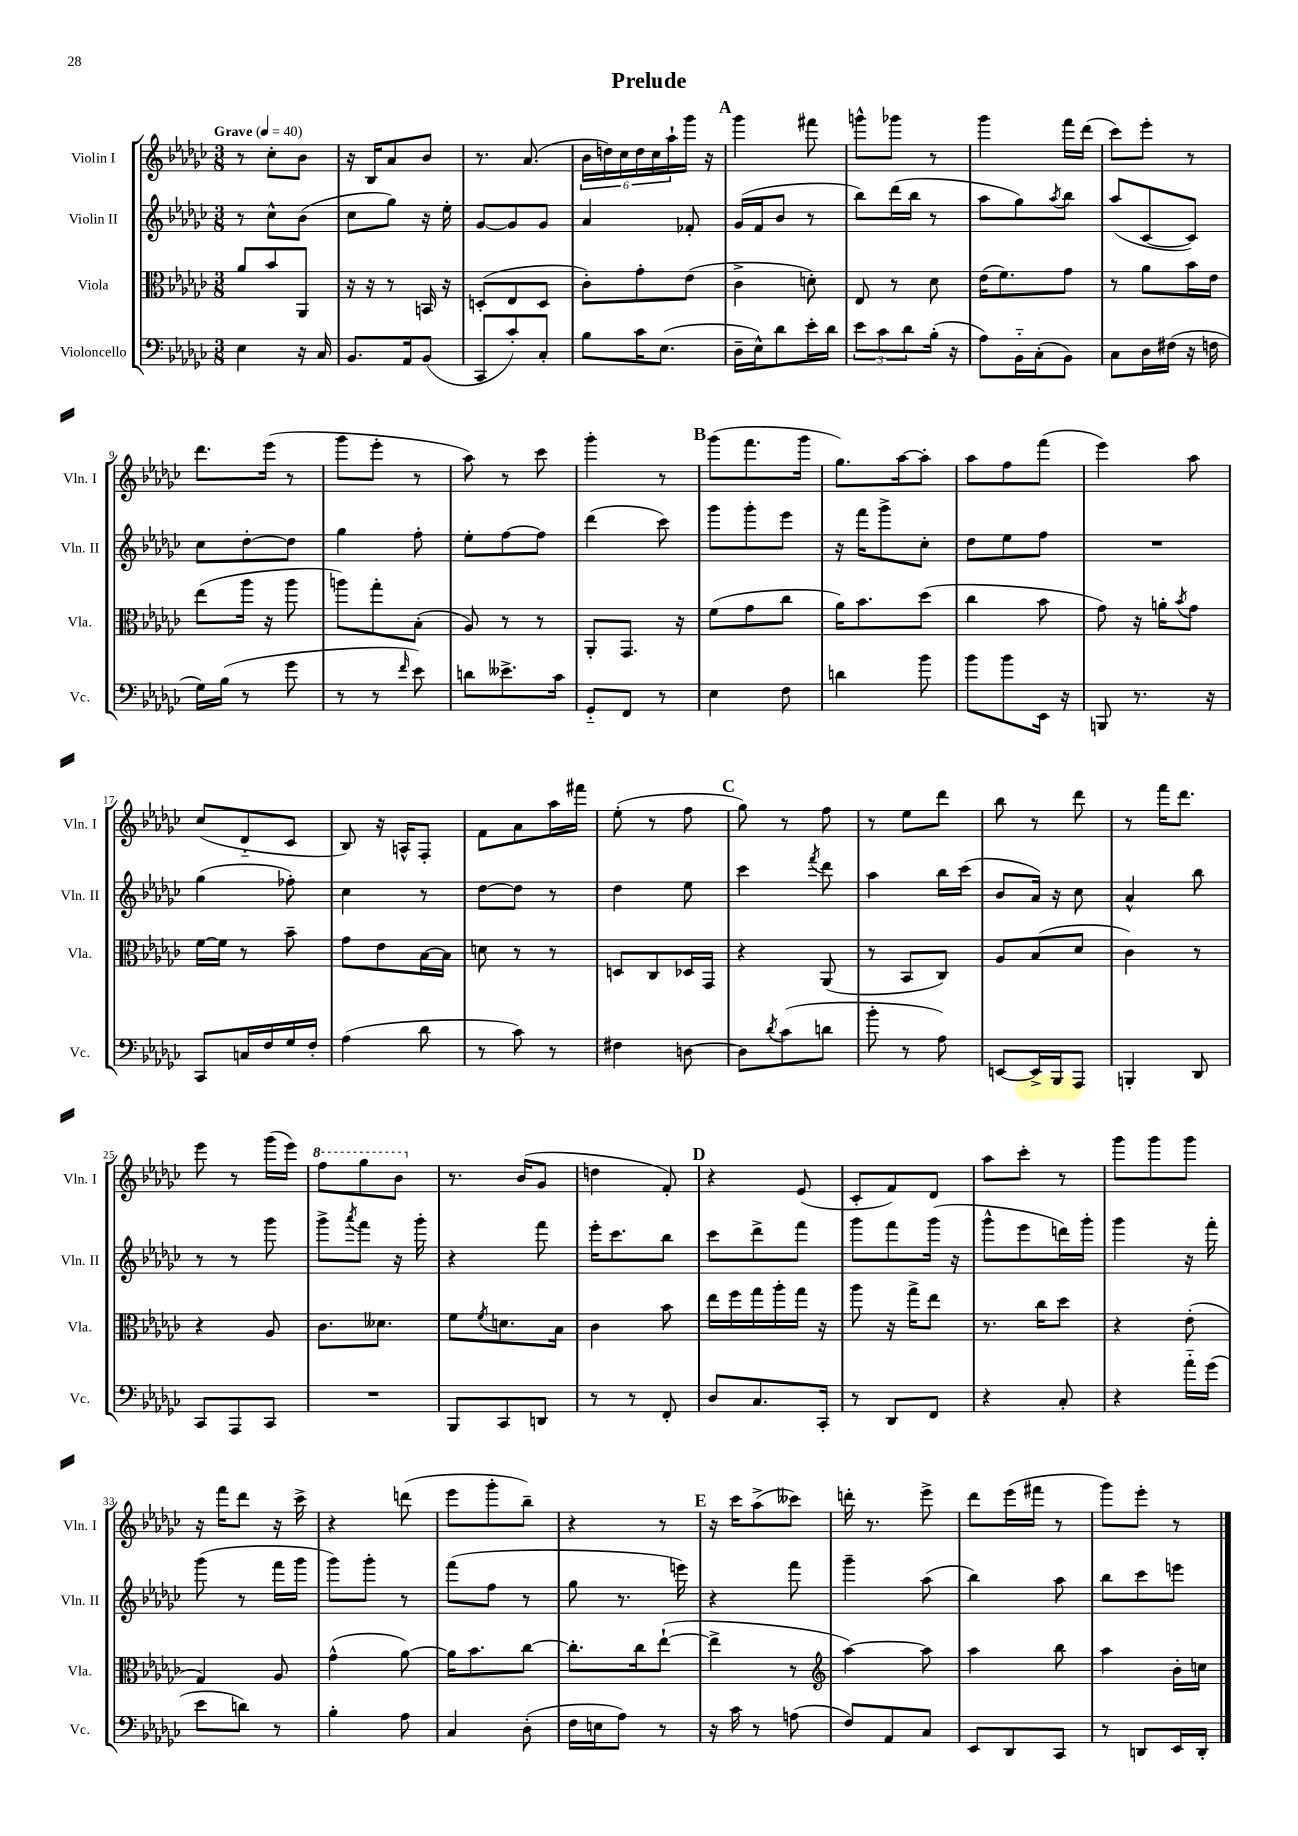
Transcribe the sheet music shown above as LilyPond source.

\header { title = "Prelude" }
<<
\new StaffGroup <<
\new Staff = "s0" \with { instrumentName = "Violin I" shortInstrumentName = "Vln. I" } {
    \clef treble \key ges \major \numericTimeSignature \time 3/8 \tempo "Grave" 4 = 40
    r8 ces''8-. bes'8 |
    r16 bes16 aes'8 bes'8 |
    r8. aes'8.( |
    \tuplet 6/4 { bes'16 d''16) ces''16 d''16 ces''16 aes''16-! } ges'''16 r16 |
    \mark \markup { \bold "A" } ges'''4 fis'''8 |
    g'''8-^ ges'''8 r8 |
    ges'''4 f'''16 des'''16( |
    ces'''8) ees'''8-. r8 |
    des'''8. ees'''16( r8 |
    ges'''8 ees'''8-. r8 |
    aes''8) r8 ces'''8 |
    ges'''4-. r8 |
    \mark \markup { \bold "B" } ges'''8( f'''8. ges'''16 |
    ges''8.) aes''16~ aes''8-. |
    aes''8 f''8 f'''8( |
    ees'''4) aes''8 |
    ces''8( des'8-_ ces'8 |
    bes8) r16 a16-^ f8-. |
    f'8 aes'8 aes''16 fis'''16 |
    ees''8-.( r8 f''8 |
    \mark \markup { \bold "C" } ges''8) r8 f''8 |
    r8 ees''8 des'''8 |
    bes''8 r8 des'''8 |
    r8 f'''16 des'''8. |
    ees'''8 r8 ges'''16( ees'''16) |
    \ottava #1 f'''8 ges'''8 bes''8 \ottava #0 |
    r8. bes'16( ges'8 |
    d''4 f'8-.) |
    \mark \markup { \bold "D" } r4 ees'8( |
    ces'8-. f'8) des'8 |
    aes''8 ces'''8-. r8 |
    ges'''8 ges'''8 ges'''8 |
    r16 f'''16 des'''8 r16 ces'''16-> |
    r4 d'''8( |
    ees'''8 ges'''8-. bes''8--) |
    r4 r8 |
    \mark \markup { \bold "E" } r16 ces'''16 aes''8->( ceses'''8) |
    d'''16-. r8. ees'''8-> |
    des'''8 ees'''16( fis'''16 r8 |
    ges'''8) ees'''8-. r8 \bar "|." |
}
\new Staff = "s1" \with { instrumentName = "Violin II" shortInstrumentName = "Vln. II" } {
    \clef treble \key ges \major \numericTimeSignature \time 3/8
    r8 ces''8-^ bes'8( |
    ces''8 ges''8) r16 ees''16-. |
    ges'8~ ges'8 ges'8 |
    aes'4 fes'8-. |
    \mark \markup { \bold "A" } ges'16( f'16 bes'8 r8 |
    bes''8) des'''16( bes''16 r8 |
    aes''8 ges''8) \acciaccatura { aes''8 } bes''8 |
    aes''8( ces'8~ ces'8) |
    ces''8 des''8~-. des''8 |
    ges''4 f''8-. |
    ees''8-. f''8~ f''8 |
    des'''4( ces'''8) |
    \mark \markup { \bold "B" } ges'''8 ges'''8-. ees'''8 |
    r16 f'''16 ges'''8-> ces''8-. |
    des''8 ees''8 f''8 |
    R4. |
    ges''4( fes''8-.) |
    ces''4 r8 |
    des''8~ des''8 r8 |
    des''4 ees''8 |
    \mark \markup { \bold "C" } ces'''4 \acciaccatura { f'''8 } des'''8 |
    aes''4 bes''16 ces'''16( |
    bes'8 aes'16) r16 ces''8 |
    aes'4-^ bes''8 |
    r8 r8 ges'''8 |
    ges'''8-> \acciaccatura { aes'''8 } f'''8 r16 ges'''16-. |
    r4 f'''8 |
    ees'''16-. ces'''8. bes''8 |
    \mark \markup { \bold "D" } ces'''8 des'''8-> f'''8 |
    ges'''8 f'''8 ges'''16( r16 |
    ges'''8-^ ees'''8 d'''16) ges'''16-. |
    ges'''4 r16 f'''16-. |
    ges'''8( r8 f'''16 ges'''16 |
    ges'''8) ges'''8-. r8 |
    f'''8( f''8 r8 |
    ges''8 r8. e'''16) |
    \mark \markup { \bold "E" } r4 f'''8 |
    ges'''4-- aes''8( |
    bes''4) aes''8 |
    bes''8 ces'''8 e'''8 \bar "|." |
}
\new Staff = "s2" \with { instrumentName = "Viola" shortInstrumentName = "Vla." } {
    \clef alto \key ges \major \numericTimeSignature \time 3/8
    aes'8 bes'8 aes,8 |
    r16 r16 r8 b,16 r16 |
    d8-.( ees8 d8 |
    ces'8-.) ges'8-. ees'8( |
    \mark \markup { \bold "A" } ces'4-> d'8-.) |
    ees8 r8 des'8 |
    ees'16( f'8.) ges'8 |
    r8 aes'8 bes'16 ees'16 |
    ees''8( aes''16 r16 aes''8 |
    a''8) ges''8-. bes8-.( |
    aes8) r8 r8 |
    aes,8-. ges,8. r16 |
    \mark \markup { \bold "B" } f'8( ges'8 ces''8 |
    aes'16) bes'8. des''8( |
    ces''4 bes'8 |
    ges'8) r16 a'16-. \acciaccatura { bes'8 } ges'8 |
    f'16~ f'16 r8 bes'8-- |
    ges'8 ees'8 bes16~ bes16 |
    d'8 r8 r8 |
    d8 ces8 des16 ges,16 |
    \mark \markup { \bold "C" } r4 aes,8( |
    r8 bes,8 ces8) |
    aes8 bes8( des'8 |
    ces'4) r8 |
    r4 aes8 |
    ces'8. deses'8. |
    f'8 \acciaccatura { f'8 } d'8. bes16 |
    ces'4 bes'8 |
    \mark \markup { \bold "D" } ees''16 f''16 ges''16 aes''16-. ges''16 r16 |
    aes''8 r16 ges''16-> ees''8 |
    r8. ces''16 des''8 |
    r4 ees'8-.( |
    ges4) aes8 |
    ges'4-^( aes'8~) |
    aes'16 bes'8. ces''8~ |
    ces''8.-. ces''16 ees''8~-!( |
    \mark \markup { \bold "E" } ees''4-> r8 |
    \clef treble aes''4~) aes''8 |
    aes''4 bes''8 |
    aes''4 bes'16-. c''16 \bar "|." |
}
\new Staff = "s3" \with { instrumentName = "Violoncello" shortInstrumentName = "Vc." } {
    \clef bass \key ges \major \numericTimeSignature \time 3/8
    ees4 r16 ces16 |
    bes,8. aes,16 bes,8( |
    ces,8 ces'8-.) ces8-. |
    bes8 ces'16 ees8.( |
    \mark \markup { \bold "A" } des16-- ees16-^) des'8 ees'16-. des'16 |
    \tuplet 3/2 { ees'8 ces'8 des'8 } bes16-.( r16 |
    aes8) bes,16-_ ces16-.( bes,8) |
    ces8 des16 fis16( r16 f16 |
    ges16) bes16( r8 ges'8 |
    r8 r8 \grace { f'16 } ees'8) |
    d'8 eeses'8.-> ces'16 |
    ges,8-_ f,8 r8 |
    \mark \markup { \bold "B" } ees4 f8 |
    d'4 bes'8 |
    bes'8 bes'8 ees,16 r16 |
    b,,8 r8. r16 |
    ces,8 c16 f16 ges16 f16-. |
    aes4( des'8 |
    r8 ces'8) r8 |
    fis4 d8~ |
    \mark \markup { \bold "C" } d8 \acciaccatura { des'8 } ces'8( d'8 |
    bes'8-. r8 aes8) |
    e,8~ e,16-> bes,,16 aes,,8 |
    b,,4-. des,8 |
    ces,8 aes,,8 ces,8 |
    R4. |
    bes,,8 ces,8 d,8 |
    r8 r8 f,8-. |
    \mark \markup { \bold "D" } des8 ces8. ces,16-. |
    r8 des,8 f,8 |
    r4 ces8-. |
    r4 aes'16-_ ges'16( |
    ees'8 d'8) r8 |
    bes4-. aes8 |
    ces4 des8-.( |
    f16 e16 aes8) r8 |
    \mark \markup { \bold "E" } r16 ces'16 r8 a8( |
    f8) aes,8 ces8 |
    ees,8 des,8 ces,8 |
    r8 d,8 ees,16 d,16-. \bar "|." |
}
>>
>>
